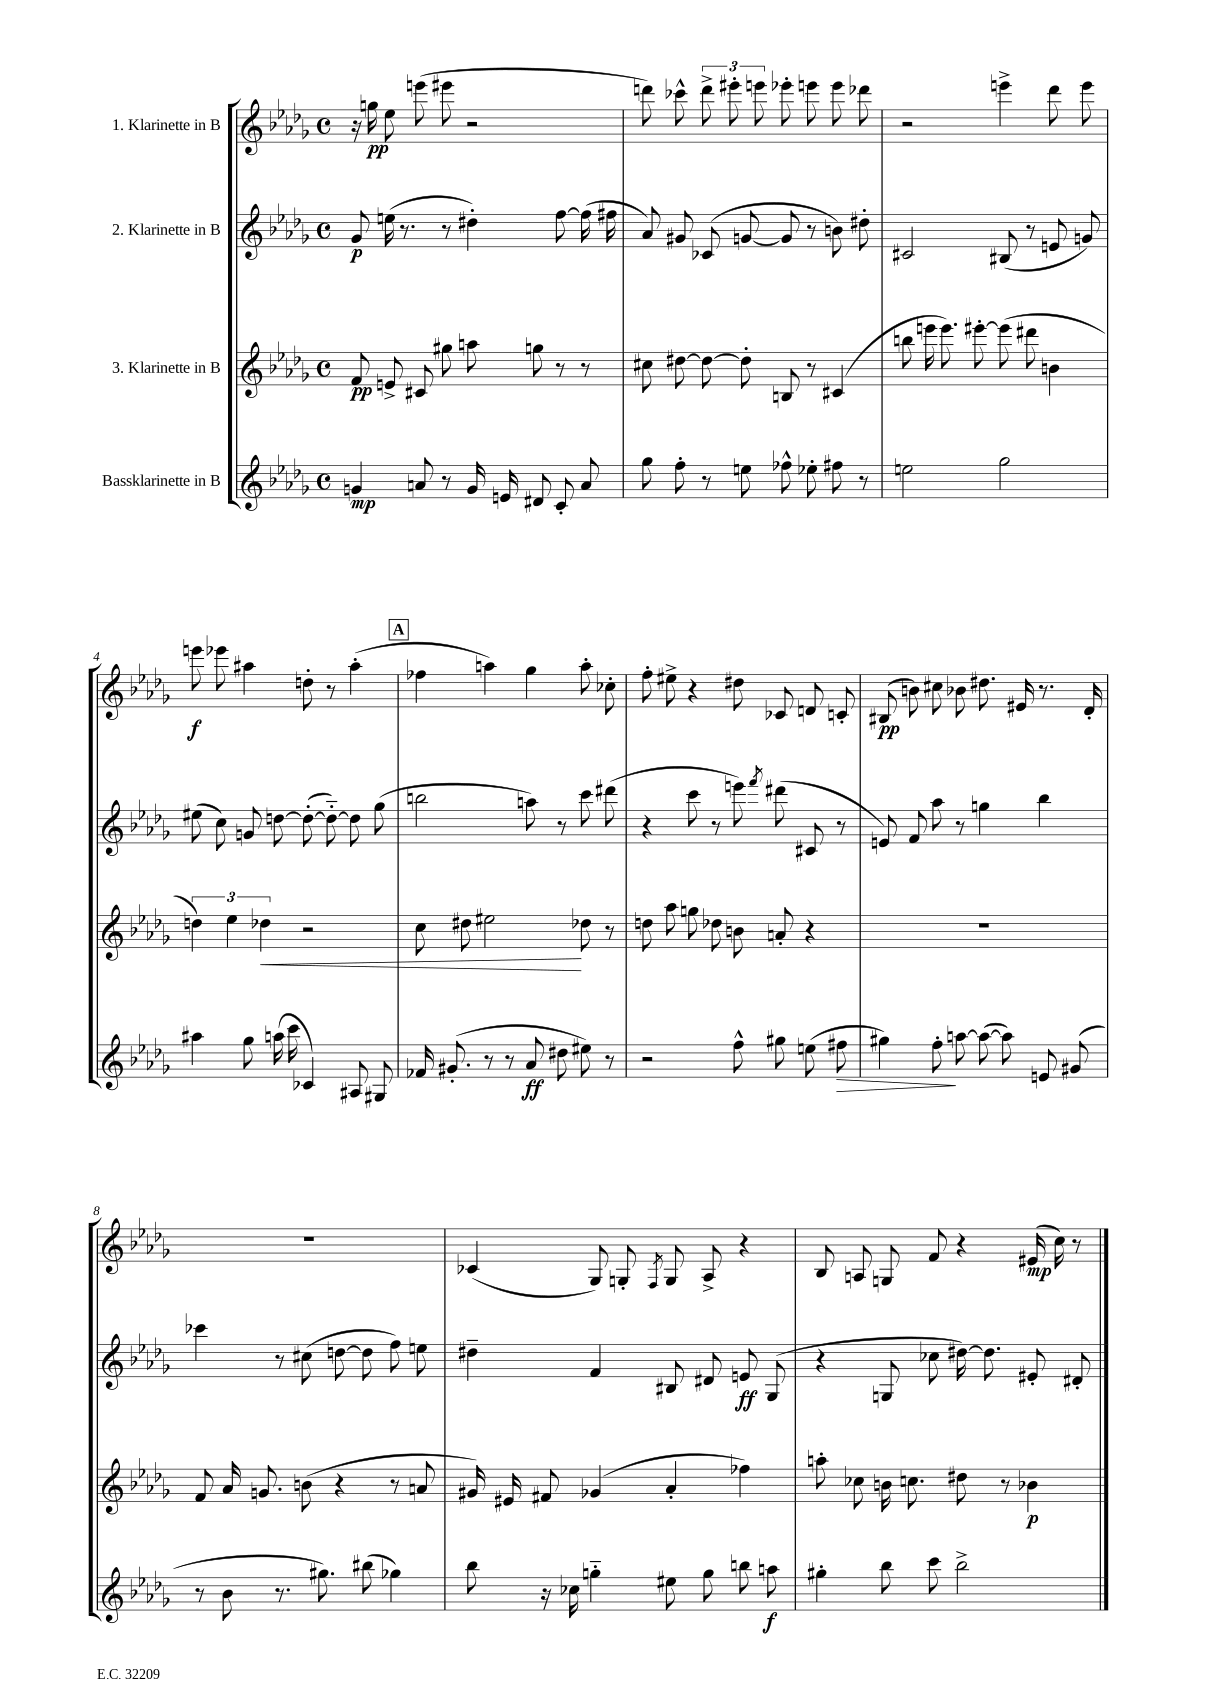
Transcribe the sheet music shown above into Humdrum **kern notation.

**kern	**kern	**kern	**kern
*staff4	*staff3	*staff2	*staff1
*clefG2	*clefG2	*clefG2	*clefG2
*k[b-e-a-d-g-]	*k[b-e-a-d-g-]	*k[b-e-a-d-g-]	*k[b-e-a-d-g-]
*M4/4	*M4/4	*M4/4	*M4/4
*met(c)	*met(c)	*met(c)	*met(c)
4g	8f	8g-	16r
.	.	.	16gg
.	8e^	(16ee	8ee-
.	.	8.r	.
8a	8c#	.	(8eee
8r	8gg#	8r	8eee#
16g	8aa	4dd#')	2r
16e	.	.	.
8d#	8gg	.	.
8c'	8r	[8ff	.
8a	8r	(16ff]	.
.	.	16ff#	.
=	=	=	=
8gg-	8cc#	8a-)	8ddd)
8ff'	[8dd#	8g#	8ccc-^^
8r	8dd#_	(8c-	12ddd^
.	.	.	12eee#'
8ee	8dd#']	[8g	.
.	.	.	12eee
8ff-^^	8B	8g]	8eee-'
8ee-'	8r	8r	8eee
8ff#	(4c#	8b)	8eee
8r	.	8dd#'	8ddd-
=	=	=	=
2ee	8bb	2c#	2r
.	16eee	.	.
.	8.eee)	.	.
.	[8eee#'	.	.
2gg-	(8eee#]	(8B#	4eee^
.	8ddd#	8r	.
.	4b	8e	8ddd-
.	.	8g)	8eee
=	=	=	=
4aa#	6dd)	(8ee#	8eee
.	.	8cc)	8eee-
.	6ee-	.	.
8gg-	.	8g	4aa#
.	6dd-	.	.
(16aa	.	[8dd	.
16ccc	.	.	.
4c-)	2r	(8dd'_	8dd'
.	.	8dd'~_)	8r
8A#	.	8dd]	(4aa#'
8G#	.	(8gg-	.
=	=	=	=
16f-	8cc	2bb	4ff-
(8.g#'	.	.	.
.	8dd#	.	.
8r	2ee#	.	4aa)
8r	.	.	.
8a-	.	8aa)	4gg-
8dd#	.	8r	.
8ee#)	8dd-	8ccc	8aa'
8r	8r	(8ddd#	8cc-'
=	=	=	=
2r	8dd	4r	8ff'
.	8aa-	.	8ee#^
.	8gg	8ccc	4r
.	8dd-	8r	.
8ff^^	8b	8eee)	8dd#
.	.	8qfff	.
8gg#	8a'	(8ddd#	8c-
(8ee	4r	8c#	8d
8ff#	.	8r	8c'
=	=	=	=
4gg#)	1r	8e)	(8B#
.	.	8f	8b)
8ff'	.	8aa-	8cc#
[8aa	.	8r	8b-
(8aa_	.	4gg	8.dd#
8aa])	.	.	.
.	.	.	16e#
8e	.	4bb-	8.r
(8g#	.	.	.
.	.	.	16d-'
=	=	=	=
8r	8f	4ccc-	1r
8b-	16a-	.	.
.	8.g	.	.
8.r	.	8r	.
.	(8b	(8cc#	.
8.gg#)	.	.	.
.	4r	[8dd	.
(8bb#	.	8dd]	.
4gg-)	8r	8ff)	.
.	8a	8ee	.
=	=	=	=
8bb-	16g#)	4dd#~	(4c-
.	16e#	.	.
16r	8f#	.	.
16cc-	.	.	.
4gg'~	(4g-	4f	8G-)
.	.	.	8G'
.	.	.	8qF
8ee#	4a-'	8B#	8G
8gg	.	8d#	8A-^
8bb	4ff-)	8e	4r
8aa	.	(8G-	.
=	=	=	=
4gg#'	8aa'	4r	8B-
.	8cc-	.	8A
8bb-	16b	8G	8G
.	8.cc	.	.
8ccc	.	8cc-	8f
2bb-^	8dd#	[16dd#)	4r
.	.	8.dd#]	.
.	8r	.	.
.	4b-	8e#'	(16e#
.	.	.	16cc)
.	.	8d#'	8r
==	==	==	==
*-	*-	*-	*-
